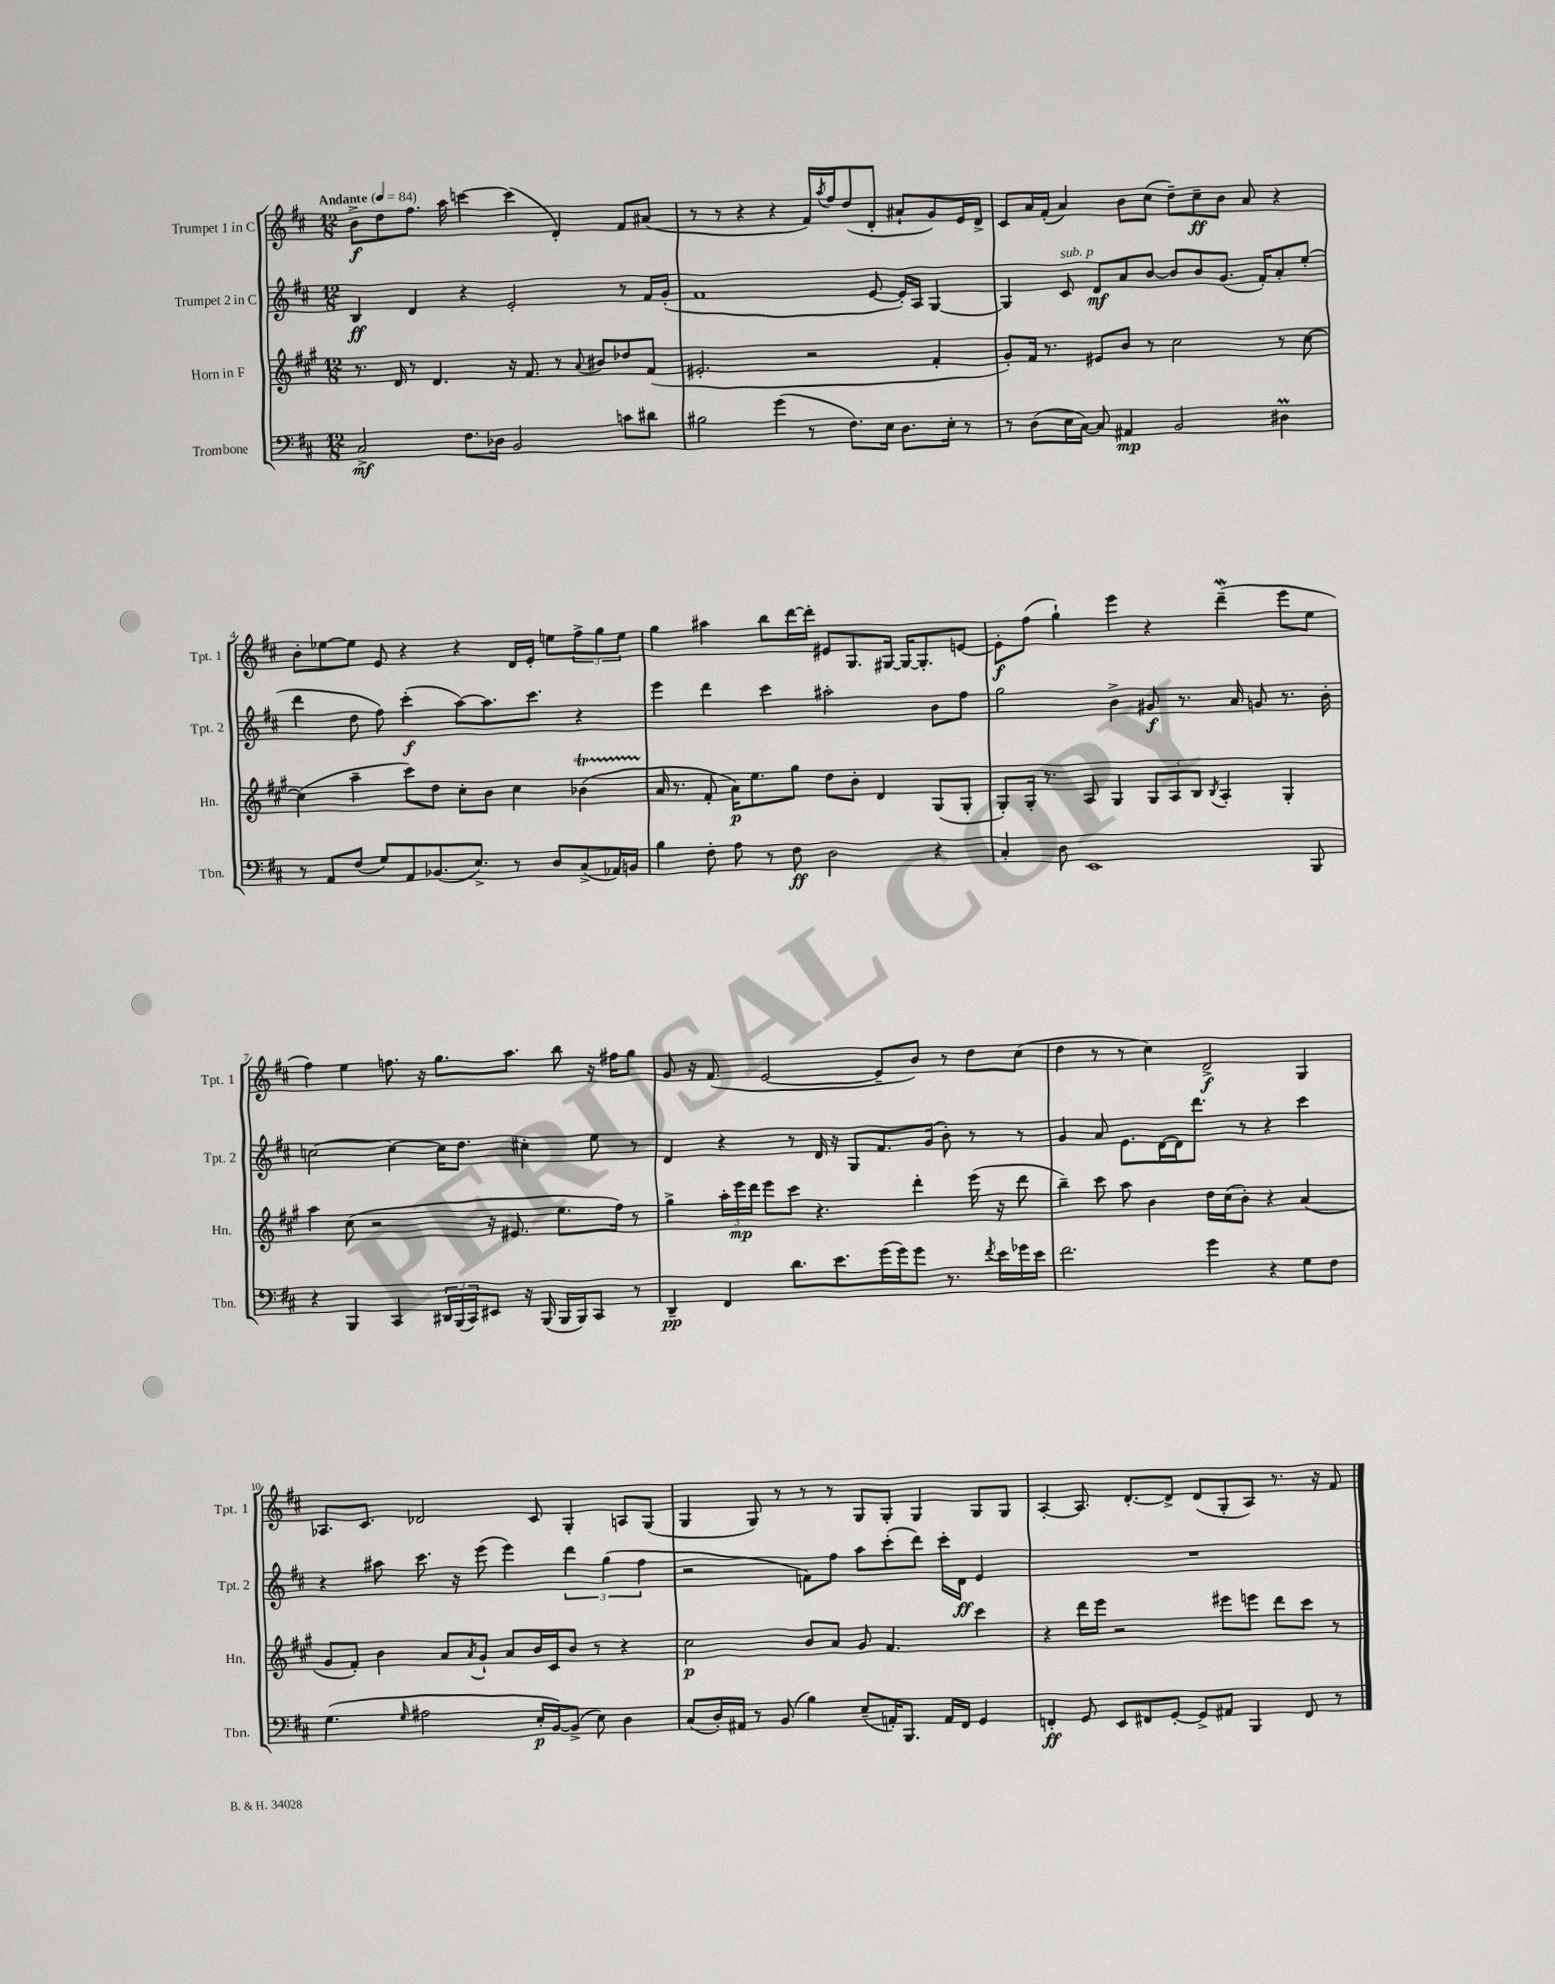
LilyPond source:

<<
\new StaffGroup <<
\new Staff = "s0" \with { instrumentName = "Trumpet 1 in C" shortInstrumentName = "Tpt. 1" } {
    \clef treble \key d \major \numericTimeSignature \time 12/8 \tempo "Andante" 4 = 84
    b'8->\f d''8 fis''8. a''16 c'''4~ c'''4( d'4-.) fis'8 ais'8( |
    r8 r8 r4 r4 fis'16) \acciaccatura { a''8 } fis''16 d''8( d'8-. ais'8-! g'8) e'16 d'16-> |
    cis'8 a'16 fis'16-.( a'4) b'8 cis''8( d''8--) cis''8--\ff b'8 a'8 r4 |
    b'8-. ees''8~ ees''8 e'8 r4 r4 d'16 e'16-. e''8 \tuplet 3/2 { fis''8-> g''8 e''8 } |
    g''4 ais''4 b''8 d'''16~ d'''16-. eis'8 g8. gis16~ gis16~ gis8.-. e'8~ |
    e'8-.\f fis''8( g''4-!) e'''4 r4 d'''4--\mordent( e'''8 e''8 |
    fis''4) e''4 f''8. r16 g''8. a''8. b''8 r16 fis''16 g''8 |
    g'8 r16 fis'8.( e'2~ e'8-- b'8) r8 d''8 cis''8( |
    d''4 r8 r8 cis''4) d'2->\f g4 |
    aes8. cis'8. des'2 cis'8 g4-. a8 g8( |
    g4 g8) r8 r8 r8 g8 g8-. g4 g8 g8 |
    a4~-. a8. d'8.~-. d'8-> d'8( g8-. a8) r8. r16 fis'8 \bar "|." |
}
\new Staff = "s1" \with { instrumentName = "Trumpet 2 in C" shortInstrumentName = "Tpt. 2" } {
    \clef treble \key d \major \numericTimeSignature \time 12/8
    b4\ff d'4 r4 e'2-. r8 fis'16 g'16-.( |
    fis'1 e'8~ e'16-.) a16 g4~ |
    g4 cis'8^\markup { \italic "sub. p" } d'8\mf a'8 b'8~ b'8 b'8 g'8.( fis'16-.) a'8-. e''8-.( |
    d'''4 d''8 fis''8) cis'''4-.\f( a''8~) a''8. cis'''8. r4 |
    e'''4 d'''4 cis'''4 ais''2-. b'8 fis''8 |
    g''2 b'4-> gis'8\f r8. a'16 g'8 r8. b'16-. |
    c''2~ c''4~ c''16 d''8. cis''4-. e''8 r8 |
    d'4 r4 r8 d'16 r16 g8 fis'8. g'16( b'8-.) r8 r8 |
    g'4 a'8 e'8. d'16~ d'16 d'''8. r8 r4 cis'''4 |
    r4 ais''8 cis'''8. r16 e'''8( e'''4) \tuplet 3/2 { d'''4 g''4( fis''4 } |
    r2 f'8) fis''8 a''8 cis'''8-.( d'''8) cis'''16-. d'16\ff e'4 |
    R1. \bar "|." |
}
\new Staff = "s2" \with { instrumentName = "Horn in F" shortInstrumentName = "Hn." } {
    \clef treble \key a \major \numericTimeSignature \time 12/8
    r8. d'16 r8 d'4. r16 fis'8. r8 \appoggiatura { a'8 } bis'8 des''8 fis'8( |
    eis'2.-. r2 fis'4-. |
    gis'8-.) fis'16 r8. eis'8 b'8 r8 cis''2 r8 cis''8~ |
    cis''4( a''4-- cis'''8) d''8 cis''8-. b'8 cis''4 bes'4\startTrillSpan( |
    a'16\stopTrillSpan r8. fis'8-. a'16\p) e''8. gis''8 d''8 b'8-. d'4 gis8( gis8-. |
    gis8-.) gis16-. r8. a8 gis4 \tuplet 3/2 { gis8 a8 b8 } \acciaccatura { b8 } a4-. gis4-. |
    a''4 cis''8( r2 r16 eis'8. e''8. fis''16) r8 |
    gis''4-> \tuplet 3/2 { a''16-. e'''16\mp d'''16 } e'''8 cis'''8 r4. d'''4-. e'''16( r16 d'''8 |
    b''4--) cis'''8 a''8 b'4 d''16 cis''16( b'8-.) r4 a'4( |
    gis'8 fis'8-.) b'4 a'8 \acciaccatura { a'8 } gis'8-! a'8 b'16 cis'16 b'8 r8 r4 |
    cis''2\p b'8 a'8 gis'8 fis'4. cis'''4 |
    r4 d'''16 e'''16 r2 eis'''8 e'''8 d'''8 cis'''8 r8 \bar "|." |
}
\new Staff = "s3" \with { instrumentName = "Trombone" shortInstrumentName = "Tbn." } {
    \clef bass \key d \major \numericTimeSignature \time 12/8
    cis2->\mf fis8. des16 b,2 c'8 dis'8 |
    bis2 g'4( r8 fis8.) e16 d8. e16-. r8 |
    r8 d8( e16 cis16~) cis8 ais,4\mp b,2 dis4\prall |
    r8 a,8 fis8( g8) a,8 bes,8.( e8.->) r8 d8 cis8->( aes,16) b,16 |
    b4 fis8-. a8 r8 fis8\ff d2 r4 |
    cis4-. d8 e,1 b,,8 |
    r4 b,,4 cis,4 \tuplet 3/2 { dis,16 b,,16( cis,16) } eis,8 r16 b,,16( b,,16 b,,16) cis,8 r8 |
    d,4--\pp fis,4 d'8. e'8. g'16( g'16) g'8 r8. \acciaccatura { fis'8 } e'16 ges'16 e'16 |
    fis'2. g'4 r4 g8 fis8 |
    g4.( \grace { g16 } ais2 e16-.\p b,16~) b,8->( e8) d4 |
    cis8( d16-.) ais,16 r8 b,8( b4) e8--( a,16-.) b,,8. a,16 fis,16 g,4 |
    f,4-.\ff g,8 e,8 fis,8 g,8~-. g,8-> ais,8 b,,4 fis,8 r8 \bar "|." |
}
>>
>>
